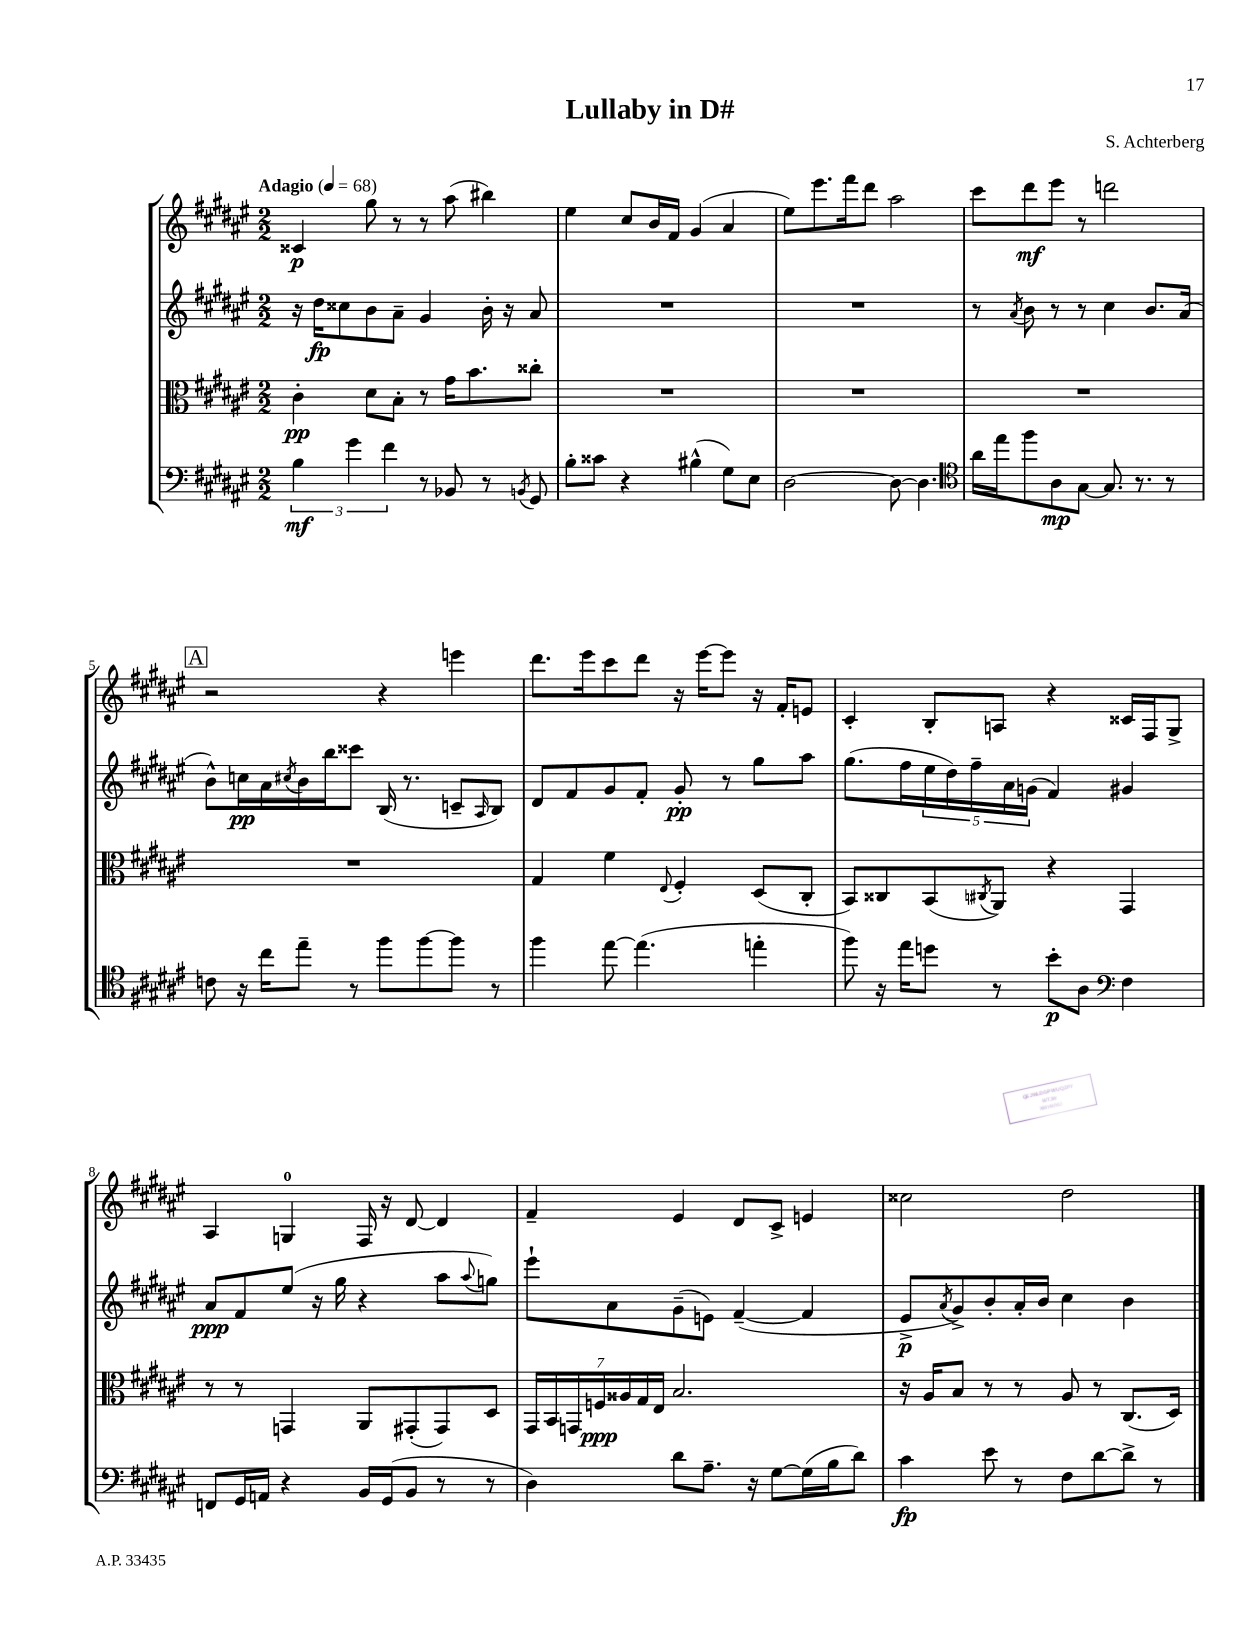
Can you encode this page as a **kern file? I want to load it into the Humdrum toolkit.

**kern	**dynam	**kern	**dynam	**kern	**dynam	**kern	**dynam
*part4	*part4	*part3	*part3	*part2	*part2	*part1	*part1
*staff4	*staff4	*staff3	*staff3	*staff2	*staff2	*staff1	*staff1
*clefF4	*	*clefC3	*	*clefG2	*	*clefG2	*
*k[f#c#g#d#a#e#]	*	*k[f#c#g#d#a#e#]	*	*k[f#c#g#d#a#e#]	*	*k[f#c#g#d#a#e#]	*
*M2/2	*	*M2/2	*	*M2/2	*	*M2/2	*
*MM68	*	*MM68	*	*MM68	*	*MM68	*
=1	=1	=1	=1	=1	=1	=1	=1
!	!	!	!	!	!	!LO:TX:a:B:t=Adagio	!
6B\	mf	4c#'\	pp	16r	.	4c##X/	p
.	.	.	.	16dd#\KL	fp	.	.
.	.	.	.	8cc##X\	.	.	.
6g#\	.	.	.	.	.	.	.
.	.	8d#\L	.	8b\	.	8gg#\	.
6f#\	.	.	.	.	.	.	.
.	.	8B'\J	.	8a#~\J	.	8r	.
8r	.	8r	.	4g#/	.	8r	.
8BB-X/	.	16g#\KL	.	.	.	(8aa#\	.
.	.	8.b\	.	.	.	.	.
8r	.	.	.	16b'\	.	4bb#X\)	.
.	.	.	.	16r	.	.	.
8qBBn/	.	.	.	.	.	.	.
8GG#/	.	8cc##X'\J	.	8a#/	.	.	.
=2	=2	=2	=2	=2	=2	=2	=2
8B'\L	.	1r	.	1r	.	4ee#\	.
8c##X\J	.	.	.	.	.	.	.
4r	.	.	.	.	.	8cc#/L	.
.	.	.	.	.	.	16b/L	.
.	.	.	.	.	.	16f#/JJ	.
(4B#X^^\	.	.	.	.	.	(4g#/	.
8G#\L)	.	.	.	.	.	4a#/	.
8E#\J	.	.	.	.	.	.	.
=3	=3	=3	=3	=3	=3	=3	=3
[2D#\	.	1r	.	1r	.	8ee#\L)	.
.	.	.	.	.	.	8.eee#\	.
.	.	.	.	.	.	16fff#\k	.
.	.	.	.	.	.	8ddd#\J	.
8D#\_	.	.	.	.	.	2aa#\	.
4.D#\]	.	.	.	.	.	.	.
=4	=4	=4	=4	=4	=4	=4	=4
*clefC4	*	*	*	*	*	*	*
16a#\LL	.	1r	.	8r	.	8ccc#\L	.
16ee#\J	.	.	.	.	.	.	.
.	.	.	.	8qa#/	.	.	.
8ff#\	.	.	.	8b\	.	8ddd#\	mf
8A#\	mp	.	.	8r	.	8eee#\J	.
[8G#\J	.	.	.	8r	.	8r	.
8.G#/]	.	.	.	4cc#\	.	2dddn\	.
8.r	.	.	.	.	.	.	.
.	.	.	.	8.b/L	.	.	.
8r	.	.	.	.	.	.	.
.	.	.	.	(16a#/Jk	.	.	.
!!LO:LB:g=z
!!LO:REH:place=s1:t=A
=5	=5	=5	=5	=5	=5	=5	=5
8cn\	.	1r	.	8b^^\L)	.	2r	.
16r	.	.	.	16ccn\L	pp	.	.
16cc#\KL	.	.	.	16a#\	.	.	.
.	.	.	.	8qcc#X/	.	.	.
8ee#~\J	.	.	.	16b\	.	.	.
.	.	.	.	16bb\J	.	.	.
8r	.	.	.	8ccc##X\J	.	.	.
8ff#\L	.	.	.	(16B/	.	4r	.
.	.	.	.	8.r	.	.	.
[8ff#\	.	.	.	.	.	.	.
8ff#\J]	.	.	.	8cn~/L	.	4eeen\	.
.	.	.	.	16qqA#/	.	.	.
8r	.	.	.	8B/J)	.	.	.
=6	=6	=6	=6	=6	=6	=6	=6
4ff#\	.	4G#/	.	8d#/L	.	8.ddd#\L	.
.	.	.	.	8f#/	.	.	.
.	.	.	.	.	.	16eee#\k	.
[8ee#\	.	4f#\	.	8g#/	.	8ccc#\	.
(4.ee#\]	.	.	.	8f#'/J	.	8ddd#\J	.
.	.	8qqE#/	.	.	.	.	.
.	.	4F#'/	.	8g#'/	pp	16r	.
.	.	.	.	.	.	[16eee#\KL	.
.	.	.	.	8r	.	8eee#\J]	.
4een'\	.	(8D#/L	.	8gg#\L	.	16r	.
.	.	.	.	.	.	16f#'/KL	.
.	.	8C#'/J	.	8aa#\J	.	8en/J	.
=7	=7	=7	=7	=7	=7	=7	=7
8ff#\)	.	8BB/L)	.	(8.gg#\L	.	4c#'/	.
16r	.	8C##X/	.	.	.	.	.
16ee#\KL	.	.	.	16ff#\L	.	.	.
8ddn\J	.	(8BB/	.	20ee#\	.	8B'/L	.
.	.	.	.	20dd#\)	.	.	.
.	.	.	.	20ff#~\	.	.	.
.	.	8qC#X/	.	.	.	.	.
8r	.	8AA#/J)	.	.	.	8An/J	.
.	.	.	.	20a#\	.	.	.
.	.	.	.	(20gn\JJ	.	.	.
8b'\L	p	4r	.	4f#/)	.	4r	.
8A#\J	.	.	.	.	.	.	.
*clefF4	*	*	*	*	*	*	*
4F#\	.	4GG#/	.	4g#X/	.	16c##X/LL	.
.	.	.	.	.	.	16F#/J	.
.	.	.	.	.	.	8G#^/J	.
!!LO:LB:g=z
=8	=8	=8	=8	=8	=8	=8	=8
8FFn/L	.	8r	.	8a#/L	ppp	4A#/	.
16GG#/L	.	8r	.	8f#/	.	.	.
16AAn/JJ	.	.	.	.	.	.	.
4r	.	4GGn/	.	(8ee#/J	.	4Gn/	.
.	.	.	.	16r	.	.	.
.	.	.	.	16gg#\	.	.	.
16BB/LL	.	8AA#/L	.	4r	.	16F#/	.
(16GG#/J	.	.	.	.	.	16r	.
8BB/J	.	(8GG#X'/	.	.	.	[8d#/	.
8r	.	8GG#/)	.	8aa#\L	.	4d#/]	.
.	.	.	.	8qqaa#/	.	.	.
8r	.	8D#/J	.	8ggn\J)	.	.	.
=9	=9	=9	=9	=9	=9	=9	=9
4D#\)	.	28GG#/LL	.	8eee#`\L	.	4f#~/	.
.	.	28BB/	.	.	.	.	.
.	.	28GGn/	.	.	.	.	.
.	.	28Fn/	ppp	.	.	.	.
.	.	.	.	8a#\	.	.	.
.	.	28A##X/	.	.	.	.	.
.	.	28G#/	.	.	.	.	.
.	.	28E#/JJ	.	.	.	.	.
8d#\L	.	2.B/	.	(8g#~\	.	4e#/	.
8.A#~\J	.	.	.	8en\J)	.	.	.
.	.	.	.	([4f#~/	.	8d#/L	.
16r	.	.	.	.	.	.	.
[8G#\L	.	.	.	.	.	8c#^/J	.
(16G#\L]	.	.	.	4f#/]	.	4en/	.
16B\J	.	.	.	.	.	.	.
8d#\J)	.	.	.	.	.	.	.
=10	=10	=10	=10	=10	=10	=10	=10
4c#\	fp	16r	.	8e#^/L	p	2cc##X\	.
.	.	16A#/KL	.	.	.	.	.
.	.	.	.	8qa#/	.	.	.
.	.	8B/J	.	8g#^/)	.	.	.
8e#\	.	8r	.	8b'/	.	.	.
8r	.	8r	.	16a#'/L	.	.	.
.	.	.	.	16b/JJ	.	.	.
8F#\L	.	8A#/	.	4cc#\	.	2dd#\	.
[8d#\	.	8r	.	.	.	.	.
8d#^\J]	.	(8.C#/L	.	4b\	.	.	.
8r	.	.	.	.	.	.	.
.	.	16D#/Jk)	.	.	.	.	.
==	==	==	==	==	==	==	==
*-	*-	*-	*-	*-	*-	*-	*-
